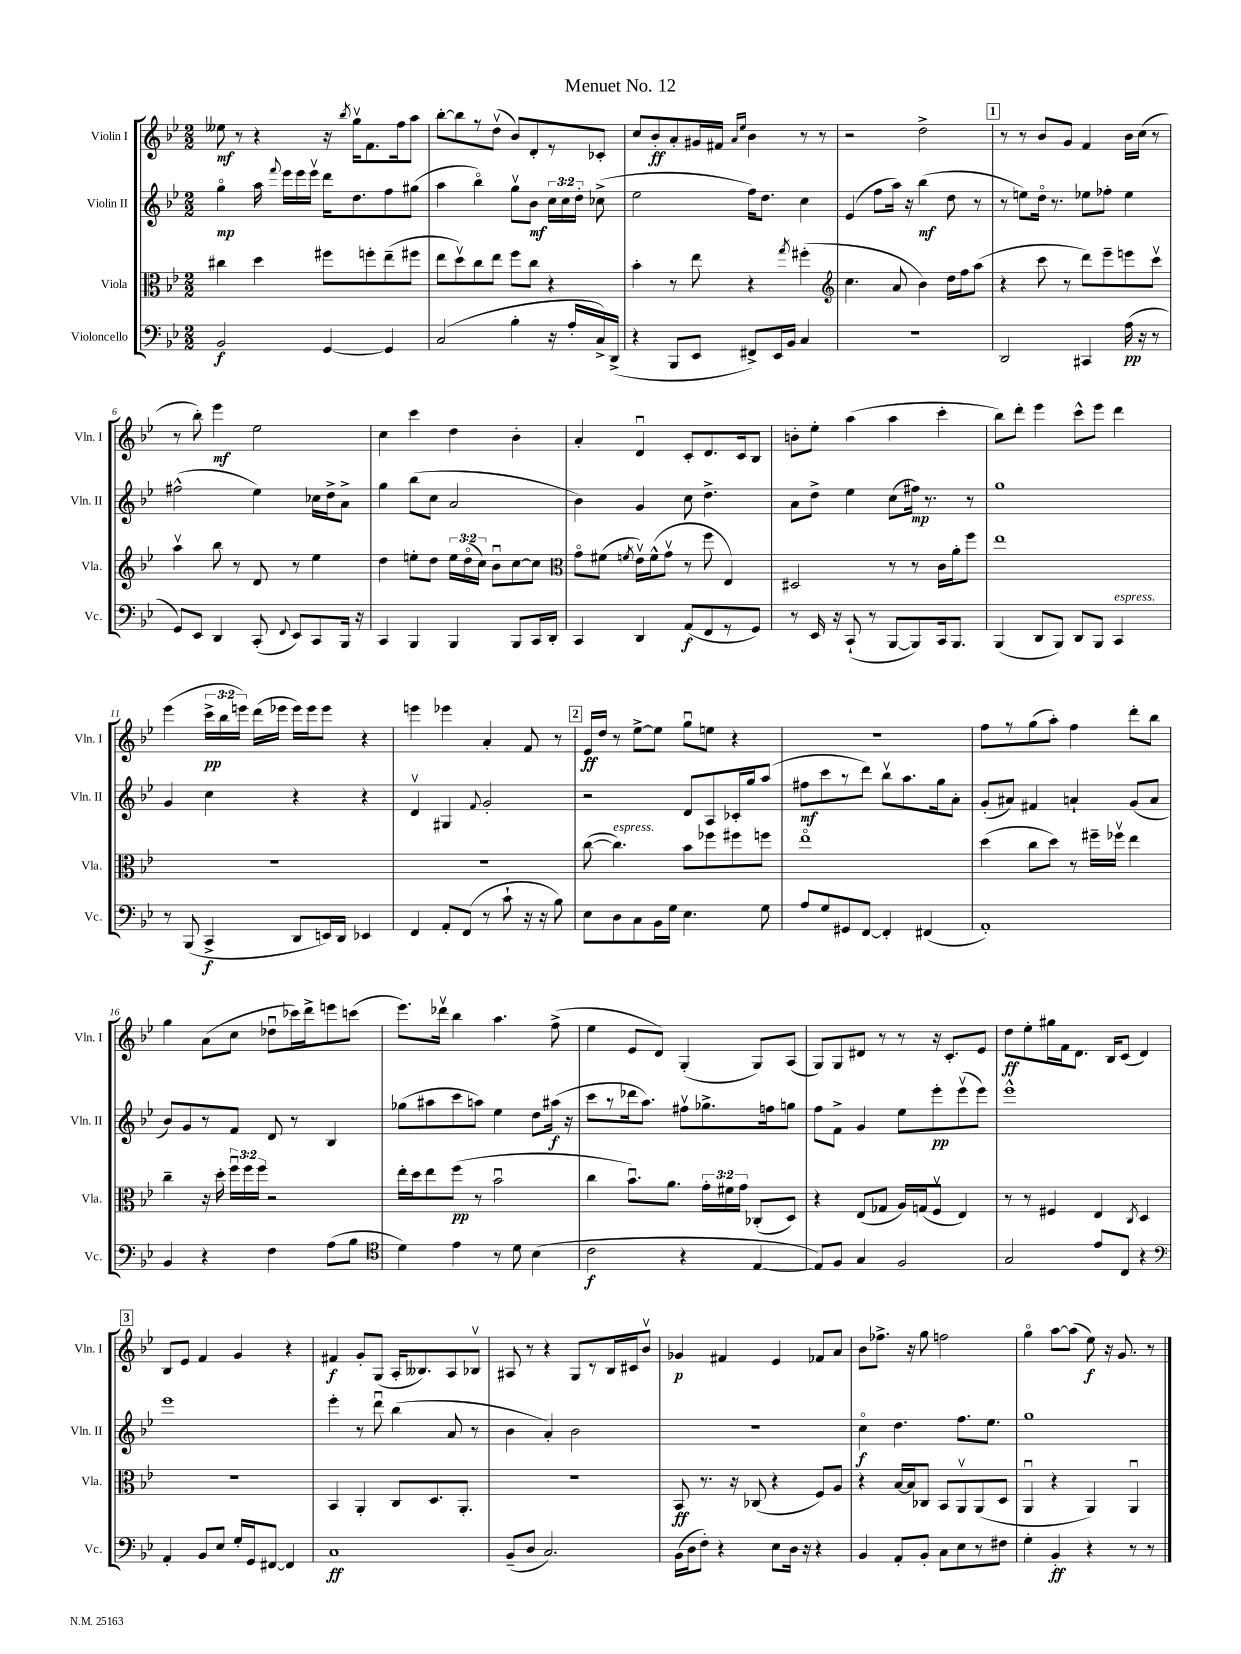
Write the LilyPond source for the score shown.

\header { title = "Menuet No. 12" }
<<
\new StaffGroup <<
\new Staff = "s0" \with { instrumentName = "Violin I" shortInstrumentName = "Vln. I" } {
    \clef treble \key bes \major \numericTimeSignature \time 2/2 \override Staff.TupletNumber.text = #tuplet-number::calc-fraction-text
    \autoBeamOff eeses''8\mf r8 r4 r16 \acciaccatura { bes''8 } g''16[\upbow f'8. f''16 a''8] |
    bes''8[~-. bes''8 r8 d''8]\upbow( bes'8[) d'8-. r8 ces'8]-. |
    c''8[ bes'8-.\ff a'8-. gis'16 fis'16] \grace { a'16[ ees''16] } bes'4 r8 r8 |
    r2 d''2-> |
    \mark \markup { \box "1" } r8 r8 bes'8[ g'8] f'4 bes'16[ c''16]( r8 |
    r8 bes''8-.) ees'''4\mf ees''2 |
    c''4 c'''4 d''4 bes'4-. |
    a'4-. d'4\downbow c'8[-. d'8. c'16 bes8] |
    b'8[-. ees''8]-. a''4( a''4 c'''4-. |
    bes''8[) d'''8]-. ees'''4 c'''8[-^ ees'''8] d'''4 |
    ees'''4( \tuplet 3/2 { c'''16[->\pp bes''16 e'''16]) } d'''16[( ees'''16] ees'''16[) ees'''16 ees'''8] r4 |
    e'''4 ees'''4 a'4-. f'8 r8 |
    \mark \markup { \box "2" } ees'16[\ff d''16] r8 ees''8[~-> ees''8] g''8[\downbow e''8] r4 |
    R1 |
    f''8[ r8 g''8( a''8]-.) f''4 d'''8[-. bes''8] |
    g''4 a'8[( c''8] des''8[\downbow ces'''16) d'''16-> e'''8 c'''8]( |
    ees'''8.[) des'''16]\upbow bes''4 a''4. f''8->( |
    ees''4 ees'8[ d'8]) g4-.( g8[) a8]( |
    g8[) g8 dis'8] r8 r8 r16 c'8.[-. ees'8] |
    d''8[\ff ees''8-. gis''16 f'16 d'8.] bes16[ c'8]( d'4) |
    \mark \markup { \box "3" } bes8[ ees'8] f'4 g'4 r4 |
    fis'4\f g'8[-. g8]( a16[-. beses8.) a8 bes8]\upbow |
    ais8 r8 r4 g8[ r8 bes16 cis'16 bes'8]\upbow |
    ges'4\p fis'4 ees'4 fes'8[ a'8] |
    bes'8[ fes''8.]-> r16 g''8 f''2 |
    g''4\flageolet a''8[~ a''8]( ees''8\f) r16 g'8. r8 \bar "|." |
}
\new Staff = "s1" \with { instrumentName = "Violin II" shortInstrumentName = "Vln. II" } {
    \clef treble \key bes \major \numericTimeSignature \time 2/2 \override Staff.TupletNumber.text = #tuplet-number::calc-fraction-text
    \autoBeamOff g''4\flageolet\mp a''16 \appoggiatura { f'''8 } ees'''16[ ees'''16 ees'''16]\upbow d'''16[ d''8. f''8 gis''8]( |
    a''4 bes''4\flageolet) g''8[\upbow bes'8]\mf \tuplet 3/2 { c''16[ c''16 d''16]-. } ces''8->( |
    ees''2 f''16[) d''8.] c''4 |
    ees'4( f''8[ a''16]) r16 bes''4\mf( d''8 r8 |
    \mark \markup { \box "1" } r8 e''8[) d''16]\flageolet r8. ees''8[ fes''8]-. ees''4 |
    fis''2-^( ees''4) ces''16[ d''16-> a'8]-> |
    g''4 bes''8[( c''8] a'2 |
    bes'4) g'4 c''8 d''4.-> |
    a'8[ d''8]-> ees''4 c''8[( fis''16]\mp) r8. r8 |
    g''1 |
    g'4 c''4 r4 r4 |
    d'4\upbow gis4 \appoggiatura { f'8 } g'2-. |
    \mark \markup { \box "2" } r2 d'8[ a8 ces'16-. g''16 a''8]( |
    fis''8[\mf c'''8 r8 d'''8]) bes''8[\upbow a''8. g''16 a'8]-. |
    g'8[-.( ais'8]) fis'4 a'4-! g'8[( a'8] |
    bes'8[) g'8 r8 f'8] d'8 r8 bes4 |
    ges''8[( ais''8 c'''8 a''8]) ees''4 d''8[ ais''16]\f( r16 |
    c'''8[ r8 des'''16 a''8.]) fis''8[\upbow ges''8.-> f''16 g''8] |
    f''8[ f'8]-> g'4 ees''8[ ees'''8-.\pp ees'''8\upbow( ees'''8]) |
    ees'''1-^ |
    \mark \markup { \box "3" } ees'''1 |
    ees'''4-. r8 d'''8\downbow bes''4( a'8 r8 |
    bes'4 a'4-.) bes'2 |
    r1 |
    c''4\flageolet\f d''4. f''8.[ ees''8.] |
    g''1 \bar "|." |
}
\new Staff = "s2" \with { instrumentName = "Viola" shortInstrumentName = "Vla." } {
    \clef alto \key bes \major \numericTimeSignature \time 2/2 \override Staff.TupletNumber.text = #tuplet-number::calc-fraction-text
    \autoBeamOff cis''4 d''4 fis''8[ f''8-. ees''8--( fis''8] |
    ees''8[ d''8\upbow) c''8 ees''8] f''8[ c''8] r4 |
    bes'4-. r8 ees''8 r4 \acciaccatura { g''8 } fis''4-.( |
    \clef treble c''4. a'8 bes'4) d''16[ f''16 a''8]( |
    \mark \markup { \box "1" } r4 c'''8 r8 d'''8[) ees'''8-- e'''8 c'''8]\upbow |
    a''4\upbow bes''8 r8 d'8 r8 ees''4 |
    d''4 e''8[-. d''8] \tuplet 3/2 { e''16[ d''16\flageolet( c''16]) } bes'8[\downbow c''8~ c''8] |
    \clef alto g'8[\flageolet fis'8]( \acciaccatura { f'8 } ees'16[\upbow) f'16-^( g'8]\upbow r8 f''8 ees4) |
    dis2 r8 r8 c'16[ a'16-. f''8] |
    ees''1 |
    R1 |
    R1 |
    \mark \markup { \box "2" } c''8~( c''4.^\markup { \italic "espress." }) bes'8[ fes''8 fis''8 f''8] |
    ees''1\flageolet |
    d''4( c''8[ d''8]) r8 fis''16[-- fes''16]\upbow ees''4 |
    c''4-- r16 d''16-. \tuplet 3/2 { f''16[\downbow f''16 f''16] } r2 |
    ees''16[-. d''16 ees''8 f''8]\pp( r8 bes'2\downbow |
    c''4 bes'8.[\downbow) a'8.] \tuplet 3/2 { g'16[-. fis'16 g'16] } ces8[-.( d8]) |
    r4 ees8[( ges8] a16[) g16( f8]\upbow ees4) |
    r8 r8 fis4 ees4 \acciaccatura { c8 } d4 |
    \mark \markup { \box "3" } r1 |
    bes,4 a,4-. c8[ d8. a,8.]-. |
    R1 |
    bes,8\ff r8. r16 ces8( r4 f8[) a8] |
    r4 bes16[~ bes16 ces8] bes,8[ a,8\upbow a,8( d8] |
    a,4\downbow r4 a,4) a,4\downbow \bar "|." |
}
\new Staff = "s3" \with { instrumentName = "Violoncello" shortInstrumentName = "Vc." } {
    \clef bass \key bes \major \numericTimeSignature \time 2/2
    \autoBeamOff bes,2\f g,4~ g,4 |
    c2( bes4-. r16 a16[-. c16->) d,16]->( |
    r4 bes,,8[ ees,8] fis,8[->) ees,16 bes,16] c4 |
    R1 |
    \mark \markup { \box "1" } d,2 cis,4 a16\pp( r16 r8 |
    g,8[) ees,8] d,4 c,8-.( \appoggiatura { f,8 } ees,8[) c,8 bes,,16] r16 |
    c,4 bes,,4 bes,,4 bes,,8[ c,16 d,16]-. |
    c,4 d,4 a,8[\f( f,8 r8 g,8]) |
    r8 ees,16 r16 c,8-!( r8 bes,,8[~ bes,,8) c,16 bes,,8.] |
    bes,,4( d,8[ bes,,8]) d,8[ bes,,8] c,4^\markup { \italic "espress." } |
    r8 bes,,8( c,4->\f d,8[ e,16) d,16] ees,4 |
    f,4 a,8[-. f,8]( r8 c'8-! r16 r16 bes8) |
    \mark \markup { \box "2" } ees8[ d8 c8 bes,16 g16] ees4. g8 |
    a8[ g8 gis,8 f,8]~ f,4-. fis,4( |
    a,1-.) |
    bes,4 r4 f4 a8[( bes8] |
    \clef tenor d'4) ees'4 r8 d'8 bes4( |
    c'2\f r4 ees4~ |
    ees8[) f8] g4 f2 |
    g2 ees'8[ c8] r4 |
    \mark \markup { \box "3" } \clef bass a,4-. bes,8[ ees8] g16[-. g,16 fis,8]~ fis,4 |
    c1\ff |
    bes,8[--( d8] c2.) |
    bes,16[( d16 f8]-.) r4 ees8[ d16] r16 r4 |
    bes,4 a,8[-. bes,8]-. c8[ ees8 r8 fis8] |
    g4-. bes,4-.\ff r4 r8 r8 \bar "|." |
}
>>
>>
